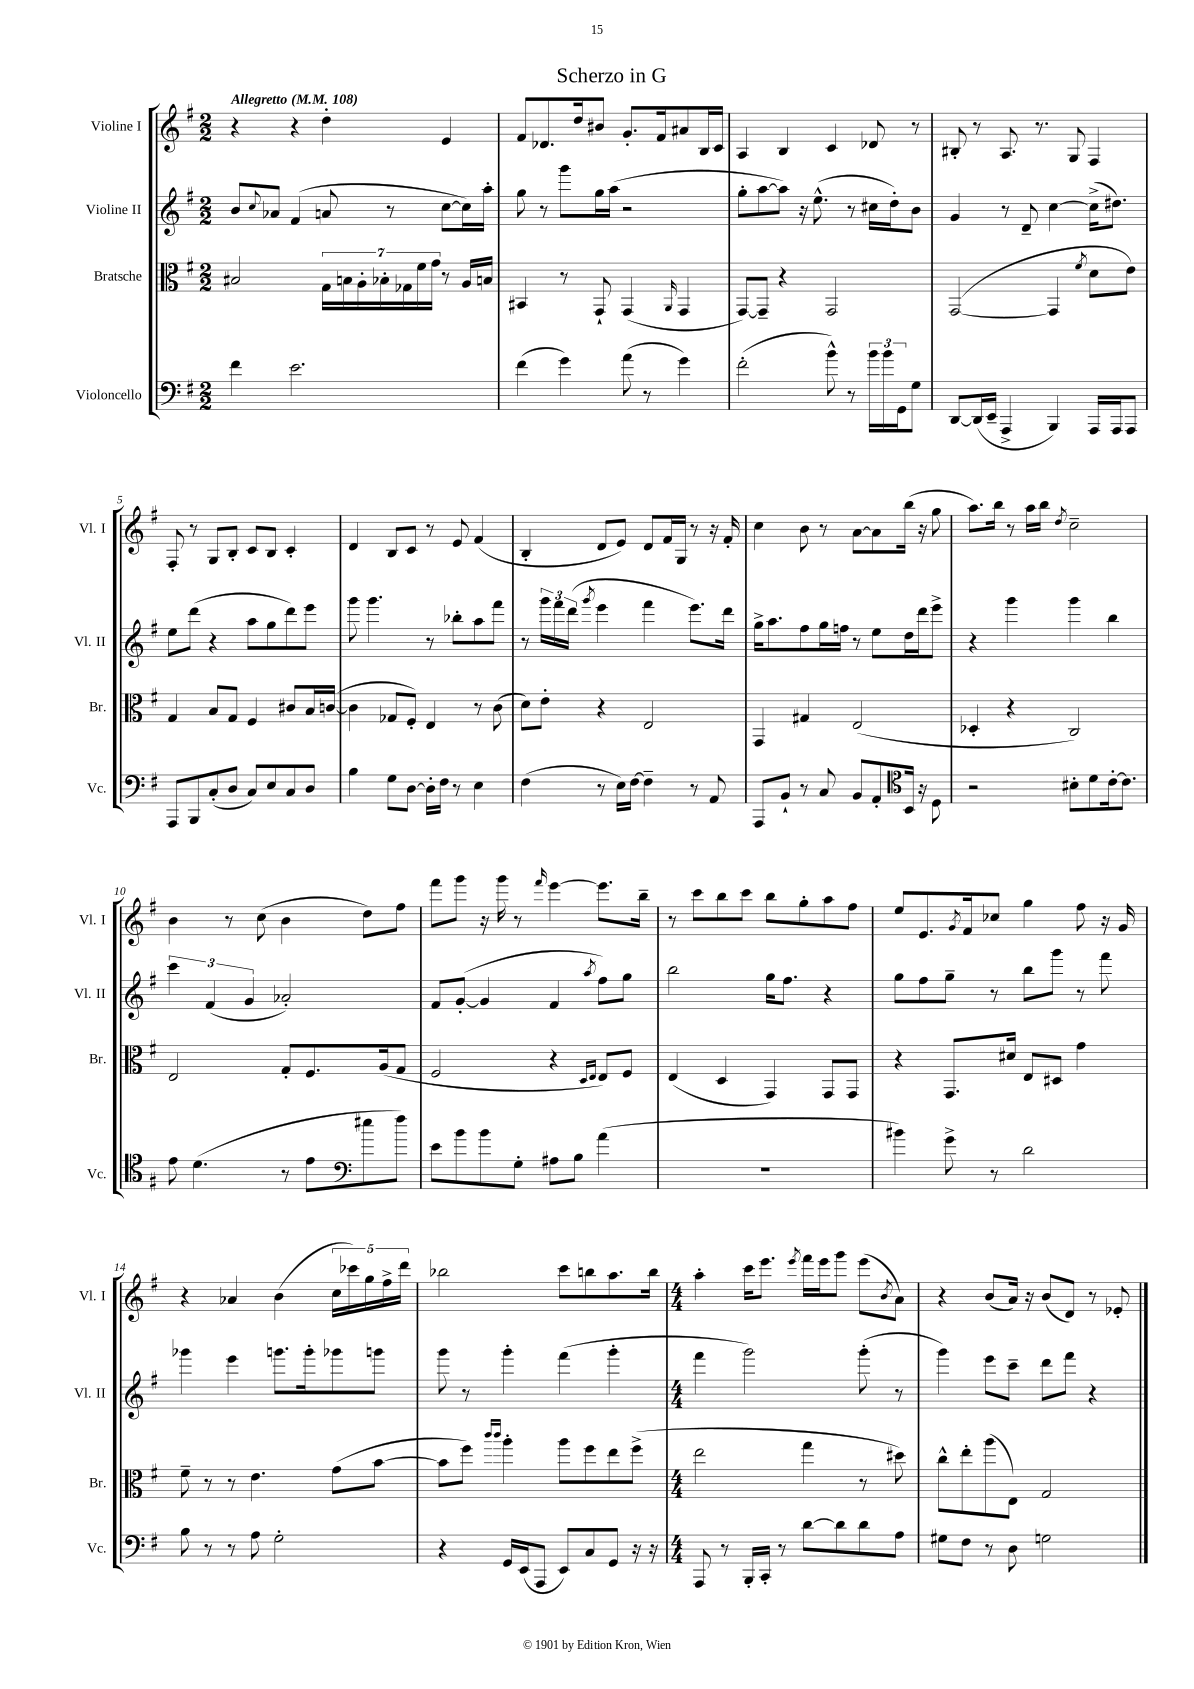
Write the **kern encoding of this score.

**kern	**kern	**kern	**kern
*staff4	*staff3	*staff2	*staff1
*clefF4	*clefC3	*clefG2	*clefG2
*k[f#]	*k[f#]	*k[f#]	*k[f#]
*M2/2	*M2/2	*M2/2	*M2/2
*MM108	*MM108	*MM108	*MM108
4f#\	2B#/	8b/L	4r
.	.	8qqcc/	.
.	.	8a-/J	.
2.e\	.	(4f#/	4r
.	28G\LL	8a/	4dd'\
.	28B\	.	.
.	28A'\	.	.
.	28B-'\	.	.
.	.	8r	.
.	28G-\	.	.
.	28f#\	.	.
.	28g\JJ	.	.
.	8r	[8cc\L	4e/
.	16A/LL	16cc\]L)	.
.	16B/JJ	16aa'\JJ	.
=	=	=	=
(4f#\	4BB#/	8gg\	8f#/L
.	.	8r	8.d-/
4g\)	8r	8ggg\L	.
.	.	.	16dd/k
.	8GG`/	16gg\L	8b#/J
.	.	(16aa\JJ	.
(8a\	(4GG/	2r	8.g'/L
8r	.	.	.
.	.	.	16f#/k
.	16qqAA/	.	.
4g\)	4GG/	.	8a#/
.	.	.	16B/L
.	.	.	16c/JJ
=	=	=	=
(2f#'\	[8GG/L)	8gg'\L	4A/
.	8GG~/]J	[8aa\	.
.	4r	8aa\]J)	4B/
.	.	16r	.
.	.	(8.ee^^\	.
8b^^\)	2GG/	.	4c/
8r	.	8r	.
24b\LL	.	16cc#\LL	8d-/
24b\	.	.	.
.	.	16dd'\J)	.
24GG\J	.	.	.
8G\J	.	8b\J	8r
=	=	=	=
[8DD/L	([2GG/	4g/	8B#'/
(16DD/]L	.	.	8r
16EE~/JJ	.	.	.
4AAA^/	.	8r	8.A/
.	.	8d~/	.
.	.	.	8.r
4BBB/)	4GG/]	[4cc\	.
.	.	.	8G/
.	8qf#/	.	.
16AAA/LL	8d\L	(16cc^\]LK	4F#/
16AAA/J	.	8.dd#\J)	.
8AAA/J	8e\J)	.	.
=	=	=	=
8AAA/L	4G/	8ee\L	8F#'/
8BBB/	.	(8ddd\J	8r
(8C'/	8B/L	4r	8G/L
8D/J	8G/J	.	8B'/J
8C/L)	4F#/	8aa\L	8c/L
8E/	.	8gg\	8B/J
8C/	8c#/L	8ddd\)	4c'/
8D/J	16B/L	8eee\J	.
.	([16c/JJ	.	.
=	=	=	=
4B\	4c\]	8ggg\	4d/
.	.	4.ggg\	.
8G\L	8G-/L	.	8B/L
[8D\J	8F#'/J)	.	8c/J
16D'\]LL	4E/	8r	8r
16F#\JJ	.	.	.
8r	.	8bb-'\L	8e/
4E\	8r	8aa\	(4f#/
.	(8c\	8fff#\J	.
=	=	=	=
(4F#\	8d\L)	8r	4B'/
.	8e'\J	24ggg\LL	.
.	.	24fff#\	.
.	.	(24ddd\JJ	.
.	.	8qggg/	.
8r	4r	4eee\	8d/L
16E\LL)	.	.	8e/J)
[16F#\JJ	.	.	.
4F#~\]	2E/	4fff#\	8d/L
.	.	.	16f#/L
.	.	.	16G/JJ
8r	.	8.eee\L)	8r
8AA/	.	.	16r
.	.	16ddd\Jk	16f#'/
=	=	=	=
8AAA/L	4GG/	16gg^\LK	4cc\
.	.	8.aa\	.
8BB`/J	.	.	.
8r	4G#/	8ff#\	8b\
8C/	.	16gg\L	8r
.	.	16ff\JJ	.
8BB/L	(2E/	8r	[8a\L
8AA'/	.	8ee\L	8a\]
16BB/Jk	.	16dd\L	(16bb\Jk
16r	.	16ddd\J	16r
8D\	.	8eee^\J	8gg\
=	=	=	=
*clefC4	*	*	*
2r	4D-'/	4r	8.aa\L)
.	.	.	16bb\Jk
.	4r	4ggg\	8r
.	.	.	16aa\LL
.	.	.	16bb\JJ
.	.	.	8qdd/
8B#'\L	2C/)	4ggg\	2cc~\
8d\	.	.	.
[16c'\k	.	4bb\	.
8.c\]J	.	.	.
=	=	=	=
8e\	2E/	6ccc\	4b\
(4.d\	.	.	.
.	.	(6f#/	.
.	.	.	8r
.	.	6g/	.
.	.	.	(8cc\
8r	8G'/L	2a-'/)	4b\
8e\L	8.F#/	.	.
8ee#\	.	.	8dd\L)
.	(16A/k	.	.
8ff#\J)	8G/J	.	8ff#\J
=	=	=	=
*clefF4	*	*	*
8e\L	2F#/	8f#/L	8fff#\L
8b\	.	([8g'/J	8ggg\J
8b\	.	4g/]	16r
.	.	.	16ggg\
8G'\J	.	.	8r
.	.	.	16qqfff#/
8A#\L	4r	4f#/	[4eee\
8B\J	.	.	.
.	16qqD/LL	.	.
.	16qqE/JJ	8qaa/	.
(4a\	8E/L)	8ff#\L)	8.eee\]L
.	8F#/J	8gg\J	.
.	.	.	16bb~\Jk
=	=	=	=
1r	(4E/	2bb\	8r
.	.	.	8ccc\L
.	4D/	.	8bb\
.	.	.	8ccc\J
.	4GG/)	16gg\LK	8bb\L
.	.	8.ff#\J	.
.	.	.	8gg'\
.	8GG/L	4r	8aa\
.	8GG/J	.	8ff#\J
=	=	=	=
4b#\)	4r	8gg\L	8ee/L
.	.	8ff#\	8.e/
8g^\	8.GG/L	8gg~\J	.
.	.	.	8qg/
.	.	.	16f#/k
8r	.	8r	8cc-/J
.	16d#/Jk	.	.
2d\	8E/L	8bb\L	4gg\
.	8D#/J	8ggg\J	.
.	4g\	8r	8ff#\
.	.	8fff#\	16r
.	.	.	16g/
=	=	=	=
8B\	8f#~\	4ggg-\	4r
8r	8r	.	.
8r	8r	4eee\	4a-/
8A\	4.e\	.	.
2G'\	.	8.ggg\L	(4b\
.	.	16ggg'\k	.
.	(8g\L	8ggg-\	20cc\LL
.	.	.	20ccc-\)
.	.	.	20gg\
.	[8b\J	8ggg\J	.
.	.	.	20ff#^\
.	.	.	20ddd\JJ
=	=	=	=
4r	8b\]L	8ggg\	2bb-\
.	8ff#\J)	8r	.
.	16qqccc/LL	.	.
.	16qqccc/JJ	.	.
16GG/LL	4aa'\	4ggg'\	.
(16EE/J	.	.	.
8AAA/J	.	.	.
8EE/L)	8aa\L	(4fff#\	8ccc\L
8C/	8ff#\	.	8bb\
8GG/J	8ee\	4ggg'\	8.aa\
16r	(8ff#^\J	.	.
16r	.	.	16bb\Jk
=	=	=	=
*M4/4	*M4/4	*M4/4	*M4/4
8AAA/	2ee\	4fff#\	4aa'\
8r	.	.	.
16BBB'/LL	.	2ggg\)	16ccc\LK
16CC'/JJ	.	.	8.eee\J
8r	.	.	.
.	.	.	8qeee/
[8d\L	4gg\	.	16fff#\LL
.	.	.	16eee\J
8d\]	.	.	8ggg\J
8d\	8r	(8ggg'\	(8eee\L
.	.	.	8qb/
8A\J	8dd#\)	8r	8a\J)
=	=	=	=
8G#\L	8cc^^\L	4ggg\)	4r
8F#\J	8ee'\	.	.
8r	(8aa\	8eee\L	(8b/L
8D\	8E\J)	8ccc~\J	16a/Jk)
.	.	.	16r
2G\	2G/	8ddd\L	(8b/L
.	.	8fff#\J	8d/J)
.	.	4r	8r
.	.	.	8e-'/
==	==	==	==
*-	*-	*-	*-
